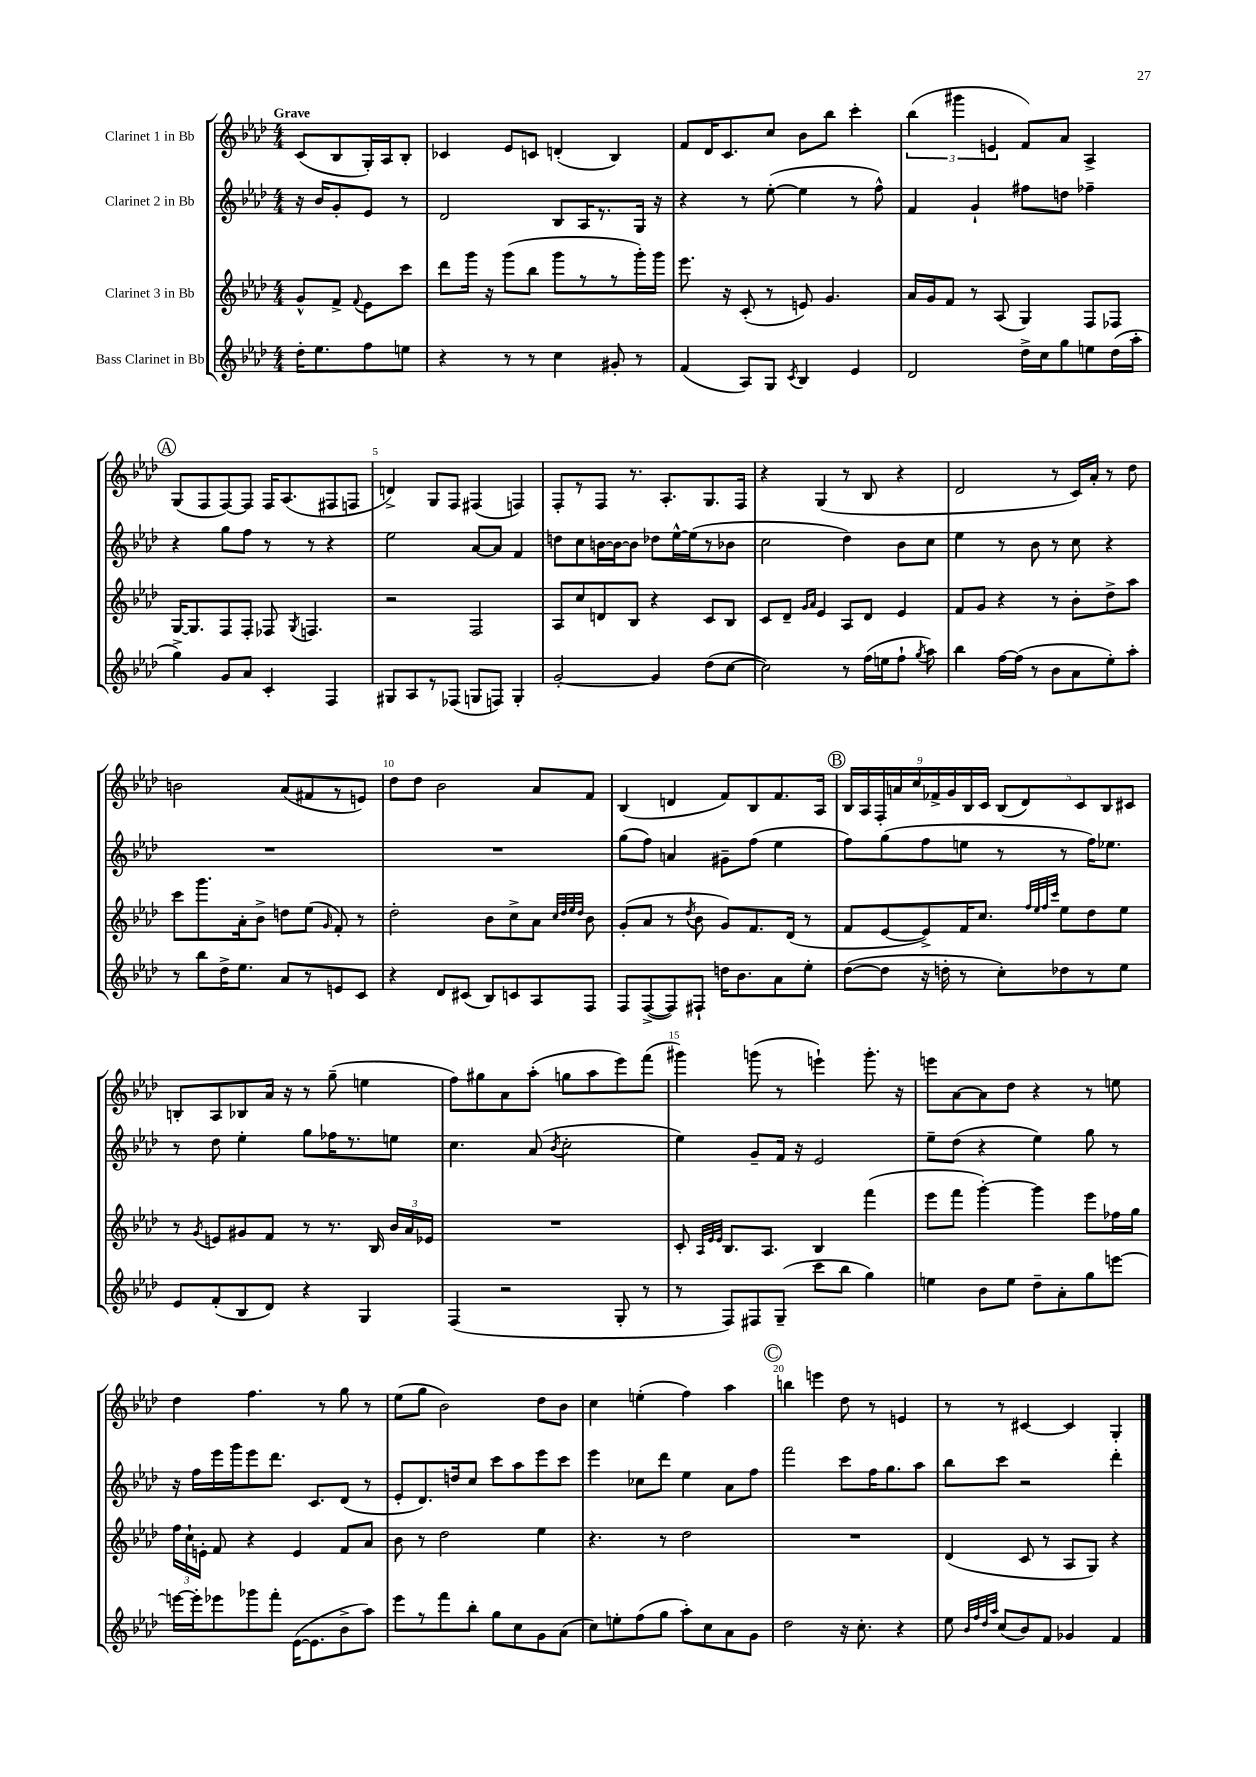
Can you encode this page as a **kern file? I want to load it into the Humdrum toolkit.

**kern	**kern	**kern	**kern
*part4	*part3	*part2	*part1
*staff4	*staff3	*staff2	*staff1
*I"Bass Clarinet in Bb	*I"Clarinet 3 in Bb	*I"Clarinet 2 in Bb	*I"Clarinet 1 in Bb
*clefG2	*clefG2	*clefG2	*clefG2
*k[b-e-a-d-]	*k[b-e-a-d-]	*k[b-e-a-d-]	*k[b-e-a-d-]
*M4/4	*M4/4	*M4/4	*M4/4
=	=	=	=
!	!	!	!LO:TX:a:B:t=Grave
16dd-'\KL	8g^^/L	16r	(8c/L
8.ee-\	.	16b-/KL	.
.	8f^/J	8g'/	8B-/
.	8qqf/	.	.
8ff\	8e-\L	8e-/J	16G'/L)
.	.	.	16A-/J
8een\J	8ccc\J	8r	8B-'/J
=1	=1	=1	=1
4r	8ddd-\L	2d-/	4c-X/
.	16ggg\Jk	.	.
.	16r	.	.
8r	(8ggg\L	.	8e-/L
8r	8bb-\J	.	8cn/J
4cc\	8ggg\L	8B-/L	(4dn'/
.	8r	16A-/K	.
.	.	8.r	.
8g#X'/	8r	.	4B-/)
8r	16ggg'\L)	16G/Jk	.
.	16ggg\JJ	16r	.
=2	=2	=2	=2
(4f/	8.eee-\	4r	8f/L
.	.	.	16d-/K
.	16r	.	8.c/
8A-/L)	(8c'/	8r	.
8G/J	8r	([8ee-'\	8cc/J
8qc/	.	.	.
4B-/	8en/)	4ee-\]	8b-\L
.	4.g/	.	8bb-\J
4e-/	.	8r	4ccc'\
.	.	8ff^^\)	.
=3	=3	=3	=3
2d-/	16a-/LL	4f/	(6bb-\
.	16g/J	.	.
.	8f/J	.	.
.	.	.	6ggg#X\
.	8r	4g`/	.
.	.	.	6en/
.	(8A-/	.	.
16dd-^\LL	4G/)	8ff#X\L	8f/L)
16cc\J	.	.	.
8gg\	.	8ddn\J	8a-/J
8een\	8F/L	4ff-X~\	4A-^/
(16dd-\L	8F-X/J	.	.
16aa-'\JJ	.	.	.
!!LO:LB:g=z
!!LO:REH:place=s1:t=A
=4	=4	=4	=4
4gg^\)	[16G/KL	4r	(8G/L
.	8.G/]	.	.
.	.	.	8F/
8g/L	8F/	8gg\L	[8F/)
8a-/J	8F'/J	8ff\J	8F/J]
4c'/	8F-X/	8r	16F/KL
.	.	.	(8.A-/
.	8qG/	.	.
.	4.Fn/	8r	.
4F/	.	4r	8F#X/
.	.	.	8Fn/J
=5	=5	=5	=5
8G#X/L	2r	2ee-\	4dn^/)
8A-/	.	.	.
8r	.	.	8G/L
(8F-X/J	.	.	8F/J
8Gn/L	2F/	[8a-/L	(4F#X/
8Fn/J)	.	8a-/J]	.
4G'/	.	4f/	4Fn/)
=6	=6	=6	=6
[2g'/	8A-/L	8ddn\L	8F'/L
.	8cc/	8cc\	8r
.	8dn/	[16bn\L	8F/J
.	.	16b\J_	.
.	8B-/J	8b\J]	8.r
4g/]	4r	8dd-X\L	.
.	.	.	8.A-'/L
.	.	[16ee-^^\L	.
.	.	(16ee-\J]	.
(8dd-\L	8c/L	8r	8.G/
[8cc\J	8B-/J	8b-X\J	.
.	.	.	16F/Jk
=7	=7	=7	=7
2cc\])	8c/L	2cc\	4r
.	8d-~/J	.	.
.	16qqg/LL	.	.
.	16qqa-/JJ	.	.
.	4e-/	.	(4G/
8r	8A-/L	4dd-\)	8r
(16ff\LL	8d-/J	.	8B-/
16een\J	.	.	.
8ff`\J	4e-/	8b-\L	4r
8qgg/	.	.	.
8aa-\)	.	8cc\J	.
=8	=8	=8	=8
4bb-\	8f/L	4ee-\	2d-/
.	8g/J	.	.
[16ff\LL	4r	8r	.
(16ff\JJ]	.	.	.
8r	.	8b-\	.
8b-\L	8r	8r	8r
8a-\	8b-'\L	8cc\	16c/LL)
.	.	.	16a-'/JJ
8ee-'\)	8dd-^\	4r	8r
8aa-'\J	8aa-\J	.	8dd-\
!!LO:LB:g=z
=9	=9	=9	=9
8r	8ccc\L	1r	2bn\
8bb-\L	8.ggg\	.	.
16dd-^\K	.	.	.
8.ee-\J	16a-'\k	.	.
.	8b-^\J	.	.
8a-/L	8ddn\L	.	(8a-/L
8r	(8ee-\J	.	8f#X/
.	16qqg/	.	.
8en/	8f'/)	.	8r
8c/J	8r	.	8en/J)
=10	=10	=10	=10
4r	2dd-'\	1r	8dd-\L
.	.	.	8dd-\J
8d-/L	.	.	2b-\
(8c#X/J	.	.	.
8B-/L)	8b-\L	.	.
8cn/	8cc^\	.	.
8A-/	8a-\J	.	8a-/L
.	32qqcc/LLL	.	.
.	32qqdd-/	.	.
.	32qqee-/	.	.
.	32qqdd-/JJJ	.	.
8F/J	8b-\	.	8f/J
=11	=11	=11	=11
8F/L	(8g'/L	(8gg\L	(4B-/
([8F^/	8a-/J	8ff\J)	.
8F/])	8r	4an/	4dn/
.	8qdd-/	.	.
8F#X`/J	8b-\	.	.
16ddn\KL	8g/L)	8g#X~\L	8f/L)
8.b-\	.	.	.
.	8.f/	(8ff\J	8B-/
8a-\	.	4ee-\	8.f/
.	(16d-/Jk	.	.
8ee-'\J	8r	.	.
.	.	.	16A-/Jk
!!LO:REH:place=s1:t=B
=12	=12	=12	=12
([8dd-\L	8f/L	8ff\L)	18B-/LL
.	.	.	18A-/
.	.	.	18F'/
8dd-\J]	[8e-/	(8gg\	.
.	.	.	18an/
.	.	.	18cc/
16r	8e-^/])	8ff\	.
.	.	.	18f-X^/
16ddn'\	.	.	.
.	.	.	18g/
8r	16f/K	8een\J	.
.	.	.	18B-/
.	8.cc/J	.	.
.	.	.	18c/JJ
8cc'\L)	.	8r	(10B-/L
.	.	.	10d-/)
.	32qqff/LLL	.	.
.	32qqee-/	.	.
.	32qqff/	.	.
.	32qqccc/JJJ	.	.
8dd-X\	8ee-\L	8r	.
.	.	.	10c/
8r	8dd-\	16ff\KL)	.
.	.	.	10B-/
.	.	8.ee-X\J	.
8ee-\J	8ee-\J	.	.
.	.	.	10c#X/J
!!LO:LB:g=z
=13	=13	=13	=13
8e-/L	8r	8r	8Bn'/L
.	8qg/	.	.
(8f'/	8en/L	8dd-\	8A-/
8B-/	8g#X/	4ee-'\	8B-X/
8d-/J)	8f/J	.	16a-/Jk
.	.	.	16r
4r	8r	8gg\L	8r
.	8.r	16ff-X\K	(8gg~\
.	.	8.r	.
4G/	.	.	4een\
.	16B-/	.	.
.	24b-/LL	8een\J	.
.	24a-/	.	.
.	24e-X/JJ	.	.
=14	=14	=14	=14
(4F/	1r	4.cc\	8ff\L)
.	.	.	8gg#X\
2r	.	.	8a-\
.	.	(8a-/	(8aa-'\J
.	.	8qb-/	.
.	.	2cc'\	8ggn\L
.	.	.	8aa-\
8G'/	.	.	8eee-\)
8r	.	.	(8fff\J
=15	=15	=15	=15
8r	8c'/	4ee-\)	4ggg#X\)
.	32qqA-/LLL	.	.
.	32qqe-/	.	.
.	32qqe-/JJJ	.	.
8F/L)	8.B-/L	.	.
8F#X/	.	8g~/L	(8gggn\
.	8.A-/J	.	.
(8G~/J	.	16f/Jk	8r
.	.	16r	.
8ccc\L	4B-/	2e-/	4eeen`\)
8bb-\J	.	.	.
4gg\)	(4fff\	.	8.ggg'\
.	.	.	16r
=16	=16	=16	=16
4een\	8eee-\L	8ee-~\L	8eeen\L
.	8fff\J	(8dd-\J	[8a-\
8b-\L	[4ggg'\)	4r	8a-\]
8ee\J	.	.	8dd-\J
8dd-~\L	4ggg\]	4ee-\)	4r
8a-'\	.	.	.
8gg\	8eee-\L	8gg\	8r
[8eeen\J	16ff-X\L	8r	8een\
.	16gg\JJ	.	.
!!LO:LB:g=z
=17	=17	=17	=17
16eeen\LL_	24ff\LL	16r	4dd-\
.	24cc`\	.	.
16eee'\J]	.	16ff\LL	.
.	24en'\JJ	.	.
8eee-X\	8f/	16eee-\	.
.	.	16ggg\J	.
8ggg-X\	4r	8eee-\	4.ff\
8fff'\J	.	8.ddd-\J	.
([16e-\KL	4e/	.	.
8.e-\]	.	8.c/L	.
.	.	.	8r
8b-^\	8f/L	(8d-/J	8gg\
8aa-\J)	8a-/J	8r	8r
=18	=18	=18	=18
8eee-\L	8b-\	8e-'/L	(8ee-\L
8r	8r	8.d-/)	8gg\J
8fff\	2dd-\	.	2b-\)
.	.	16ddn/k	.
8bb-'\J	.	8cc/J	.
8gg\L	.	8ccc\L	.
8cc\	.	8aa-\	.
8g\	4ee-\	8eee-\	8dd-\L
(8a-\J	.	8ccc\J	8b-\J
=19	=19	=19	=19
8cc\L)	4.r	4eee-\	4cc\
8een'\	.	.	.
(8ff\	.	8cc-X\L	(4een'\
8gg\J	8r	8ddd-\J	.
8aa-'\L)	2dd-\	4ee-\	4ff\)
8cc\	.	.	.
8a-\	.	8a-\L	4aa-\
8g\J	.	8ff\J	.
!!LO:REH:place=s1:t=C
=20	=20	=20	=20
2dd-\	1r	2fff\	4bbn\
.	.	.	4eeen\
16r	.	8ccc\L	8dd-\
8.cc'\	.	.	.
.	.	16ff\K	8r
.	.	8.gg\	.
4r	.	.	4en/
.	.	8aa-\J	.
=21	=21	=21	=21
8ee-\	(4d-/	8bb-\L	8r
32qqb-/LLL	.	.	.
32qqff/	.	.	.
32qqdd-/	.	.	.
32qqaa-/JJJ	.	.	.
(8cc/L	.	8ccc\J	8r
8b-/)	8c/	2r	[4c#X/
8f/J	8r	.	.
4g-X/	8A-/L	.	4c#/]
.	8G/J)	.	.
4f/	4r	4ddd-'\	4G'/
==	==	==	==
*-	*-	*-	*-
